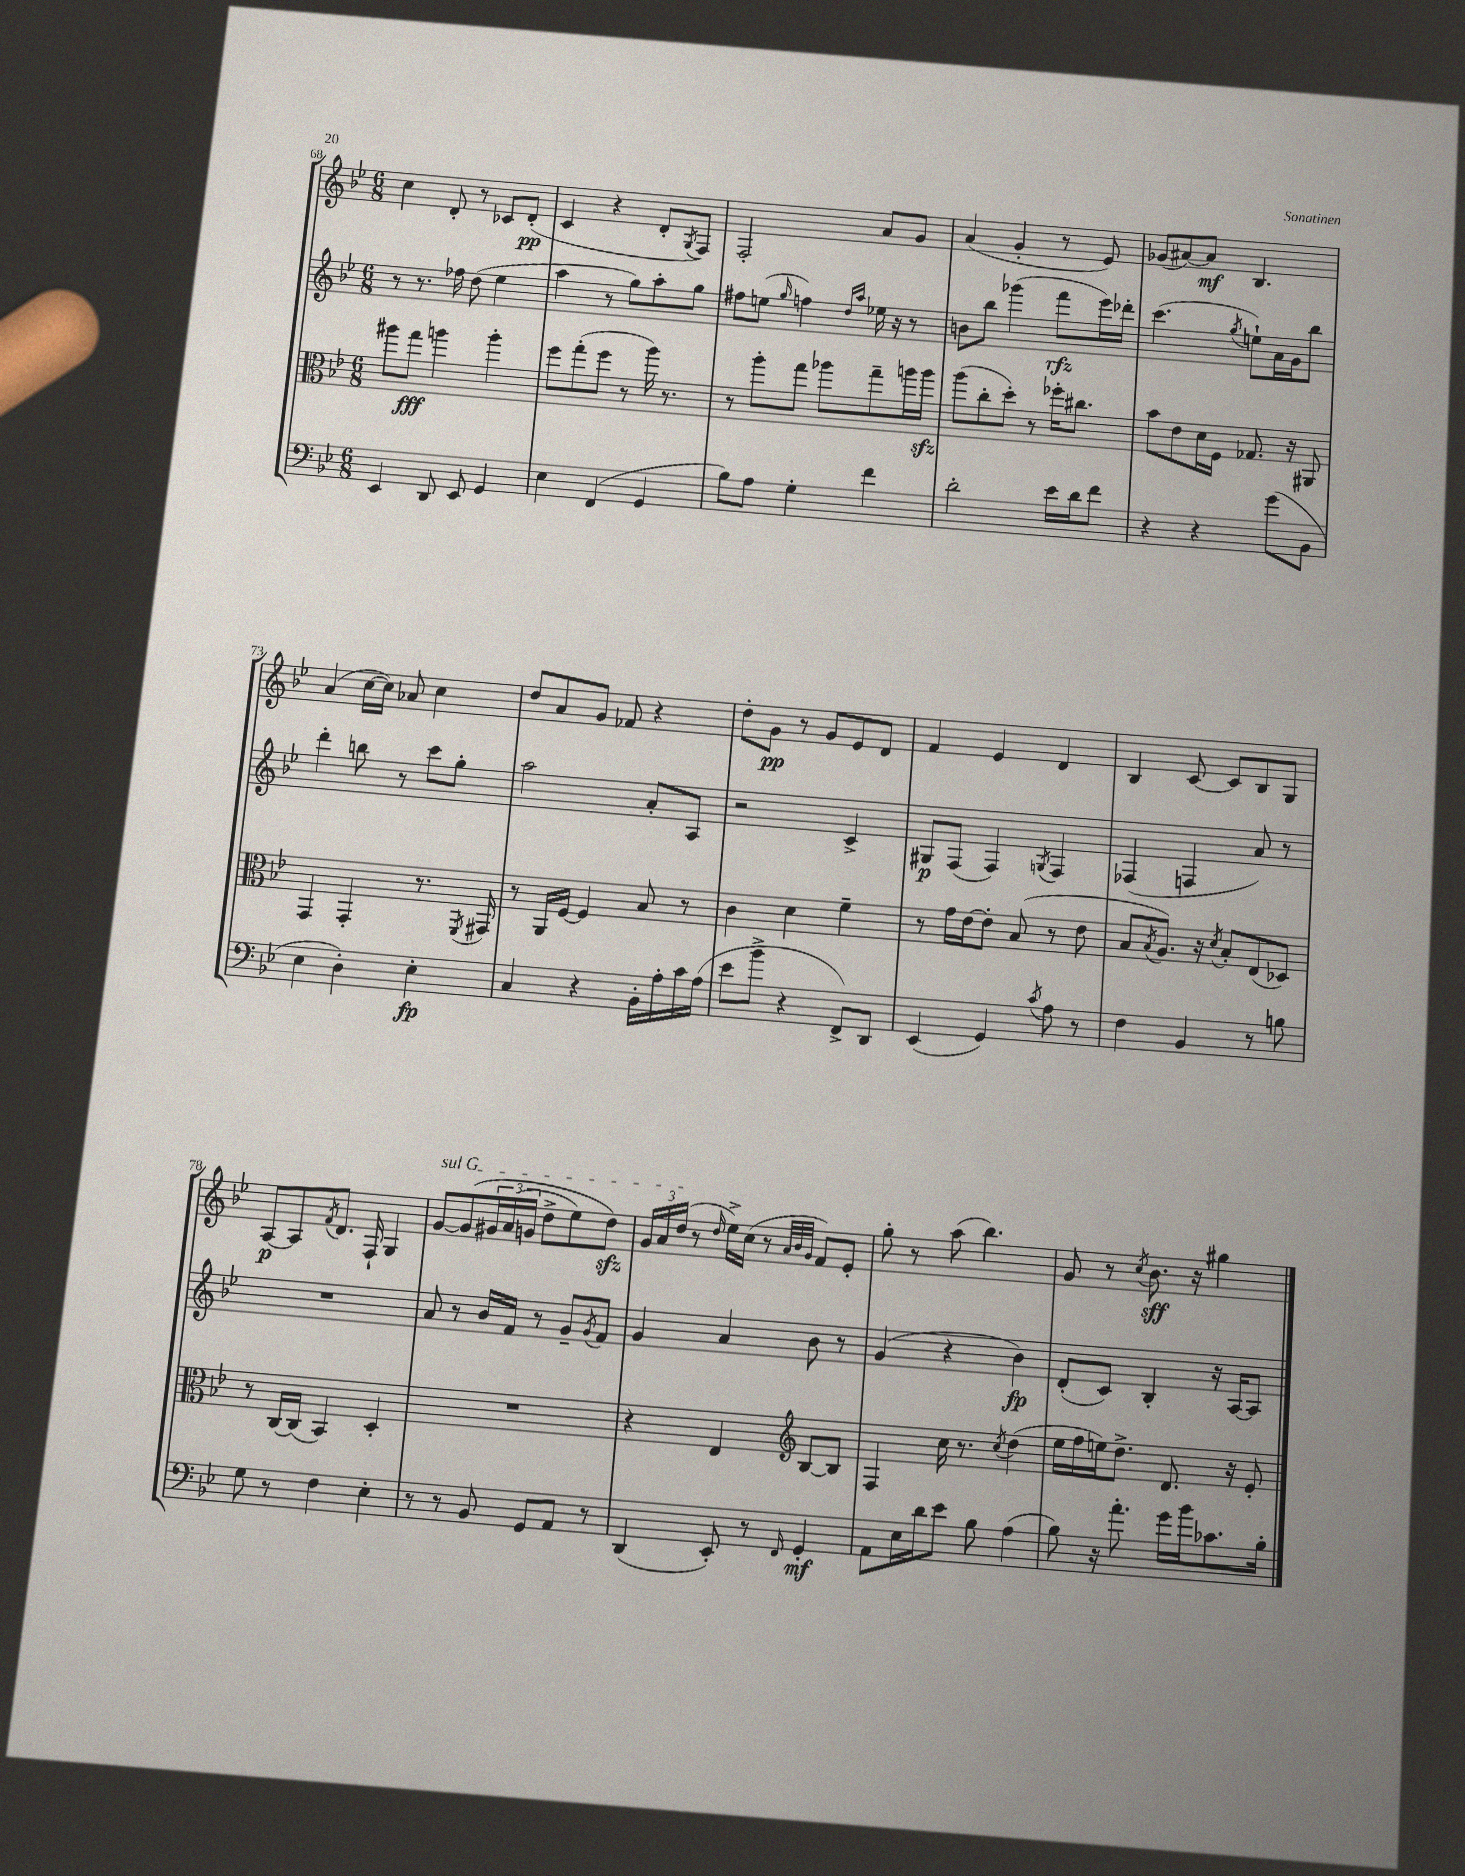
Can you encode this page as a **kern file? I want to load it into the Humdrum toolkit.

**kern	**kern	**kern	**kern
*staff4	*staff3	*staff2	*staff1
*clefF4	*clefC3	*clefG2	*clefG2
*k[b-e-]	*k[b-e-]	*k[b-e-]	*k[b-e-]
*M6/8	*M6/8	*M6/8	*M6/8
4EE-	8aa#	8r	4cc
.	8gg	8.r	.
8DD	4aa	.	8d'
.	.	16ff-	.
8EE-	.	(8dd	8r
4GG	4aa'	4ee-	8c-
.	.	.	(8d'
=	=	=	=
4E-	8ff	4aa	4c
.	(8gg'	.	.
(4FF	8ff	8r	4r
.	8r	8gg)	.
4GG	16aa)	8aa'	8d'
.	8.r	.	.
.	.	.	8qG
.	.	8gg	8F)
=	=	=	=
8B-)	8r	8ff#	2F'
8A	8aa'	(8ee	.
.	.	16qqgg	.
4G'	8gg	4ff)	.
.	8aa-	.	.
.	.	16qqdd	.
.	.	16qqaa	.
4f	8gg~	16ee-	8a
.	.	16r	.
.	16aa	8r	8g
.	16aa	.	.
=	=	=	=
2d'	(8aa	8b	(4a
.	8cc'	8bb-	.
.	8dd')	(4ggg-	4g'
.	8r	.	.
16e-	16ff-'	8fff	8r
16d	8.cc#	.	.
8f	.	16eee-)	8e-)
.	.	16ddd-'	.
=	=	=	=
4r	8b-	(4.ccc	(8g-
.	8e-	.	[8a#)
4r	16d	.	8a#]
.	16F	.	.
.	.	8qgg	.
.	8.G-	8ee`)	4.B-
(8g	.	16a	.
.	16r	16g	.
8BB-	8AA#	8bb-	.
=	=	=	=
4E-	4GG	4ddd'	(4a
4D')	4GG'	8bb	[16cc
.	.	.	16cc])
.	.	8r	8a-
4E-'	8.r	8ccc	4cc
.	.	8gg'	.
.	8qFF	.	.
.	16GG#	.	.
=	=	=	=
4C	8r	2aa	8dd
.	16AA	.	8a
.	[16F	.	.
4r	4F]	.	8g
.	.	.	8f-
16BB-'	8B-	8a'	4r
16A'	.	.	.
16c	8r	8A	.
(16A	.	.	.
=	=	=	=
8e-	4c	2r	8dd'
8b-^	.	.	8g
4r	4d	.	8r
.	.	.	8g
8FF^)	4f~	4c^	8e-
8DD	.	.	8d
=	=	=	=
(4EE-	8r	8G#	4f
.	16g	(8F	.
.	[16e-	.	.
4GG)	8e-']	4F)	4e-
.	(8B-	.	.
8qc	.	8qG	.
8A	8r	4F	4d
8r	8e-	.	.
=	=	=	=
4F	8B-	(4F-	4B-
.	8qB-	.	.
.	8.A)	.	.
4BB-	.	4F	[8c
.	16r	.	.
.	8qd	.	.
.	8B-'	.	8c]
8r	(8E-	8a)	8B-
8B	8D-)	8r	8G
=	=	=	=
8G	8r	2.r	[8A
8r	[16C	.	8A]
.	(16C]	.	.
.	.	.	8qf
4F	4BB-)	.	8.d
.	.	.	16F`
4E-'	4D'	.	4G
=	=	=	=
8r	2.r	8a	[8g
8r	.	8r	&(8g]
8BB-	.	16b-	24g#
.	.	.	(24a
.	.	16f	.
.	.	.	24g
8GG	.	8r	8dd^
8AA	.	8g~	8ee-)
.	.	8qg	.
8r	.	8f	8dd&)
=	=	=	=
(4DD	4r	4g	24g
.	.	.	24a
.	.	.	(24dd
.	.	.	8r
.	.	.	16qqdd
8EE-')	4E-	4a	16ee-^)
.	.	.	(16cc
8r	.	.	8r
*	*clefG2	*	*
.	.	.	32qqa
.	.	.	32qqb-
16qqFF	.	.	32qqg
4GG'	[8B-	8b-	8f)
.	8B-]	8r	8e-'
=	=	=	=
8AA	4F	(4g	8gg'
16E-	.	.	8r
16d	.	.	.
8e-	16cc	4r	(8aa
.	8.r	.	.
8B-	.	.	4.bb-)
.	8qcc	.	.
(4A	(4dd	4b-)	.
=	=	=	=
8B-)	16ee-	(8d'	8g
.	16ff	.	.
16r	16ee)	8c)	8r
8.a'	8.dd^	.	.
.	.	.	8qcc
.	.	4B-'	8.b-
16g	8.d	.	.
16b-	.	.	16r
8.c-	.	16r	4gg#
.	16r	[16A	.
.	8e-'	8A]	.
16B-'	.	.	.
==	==	==	==
*-	*-	*-	*-
